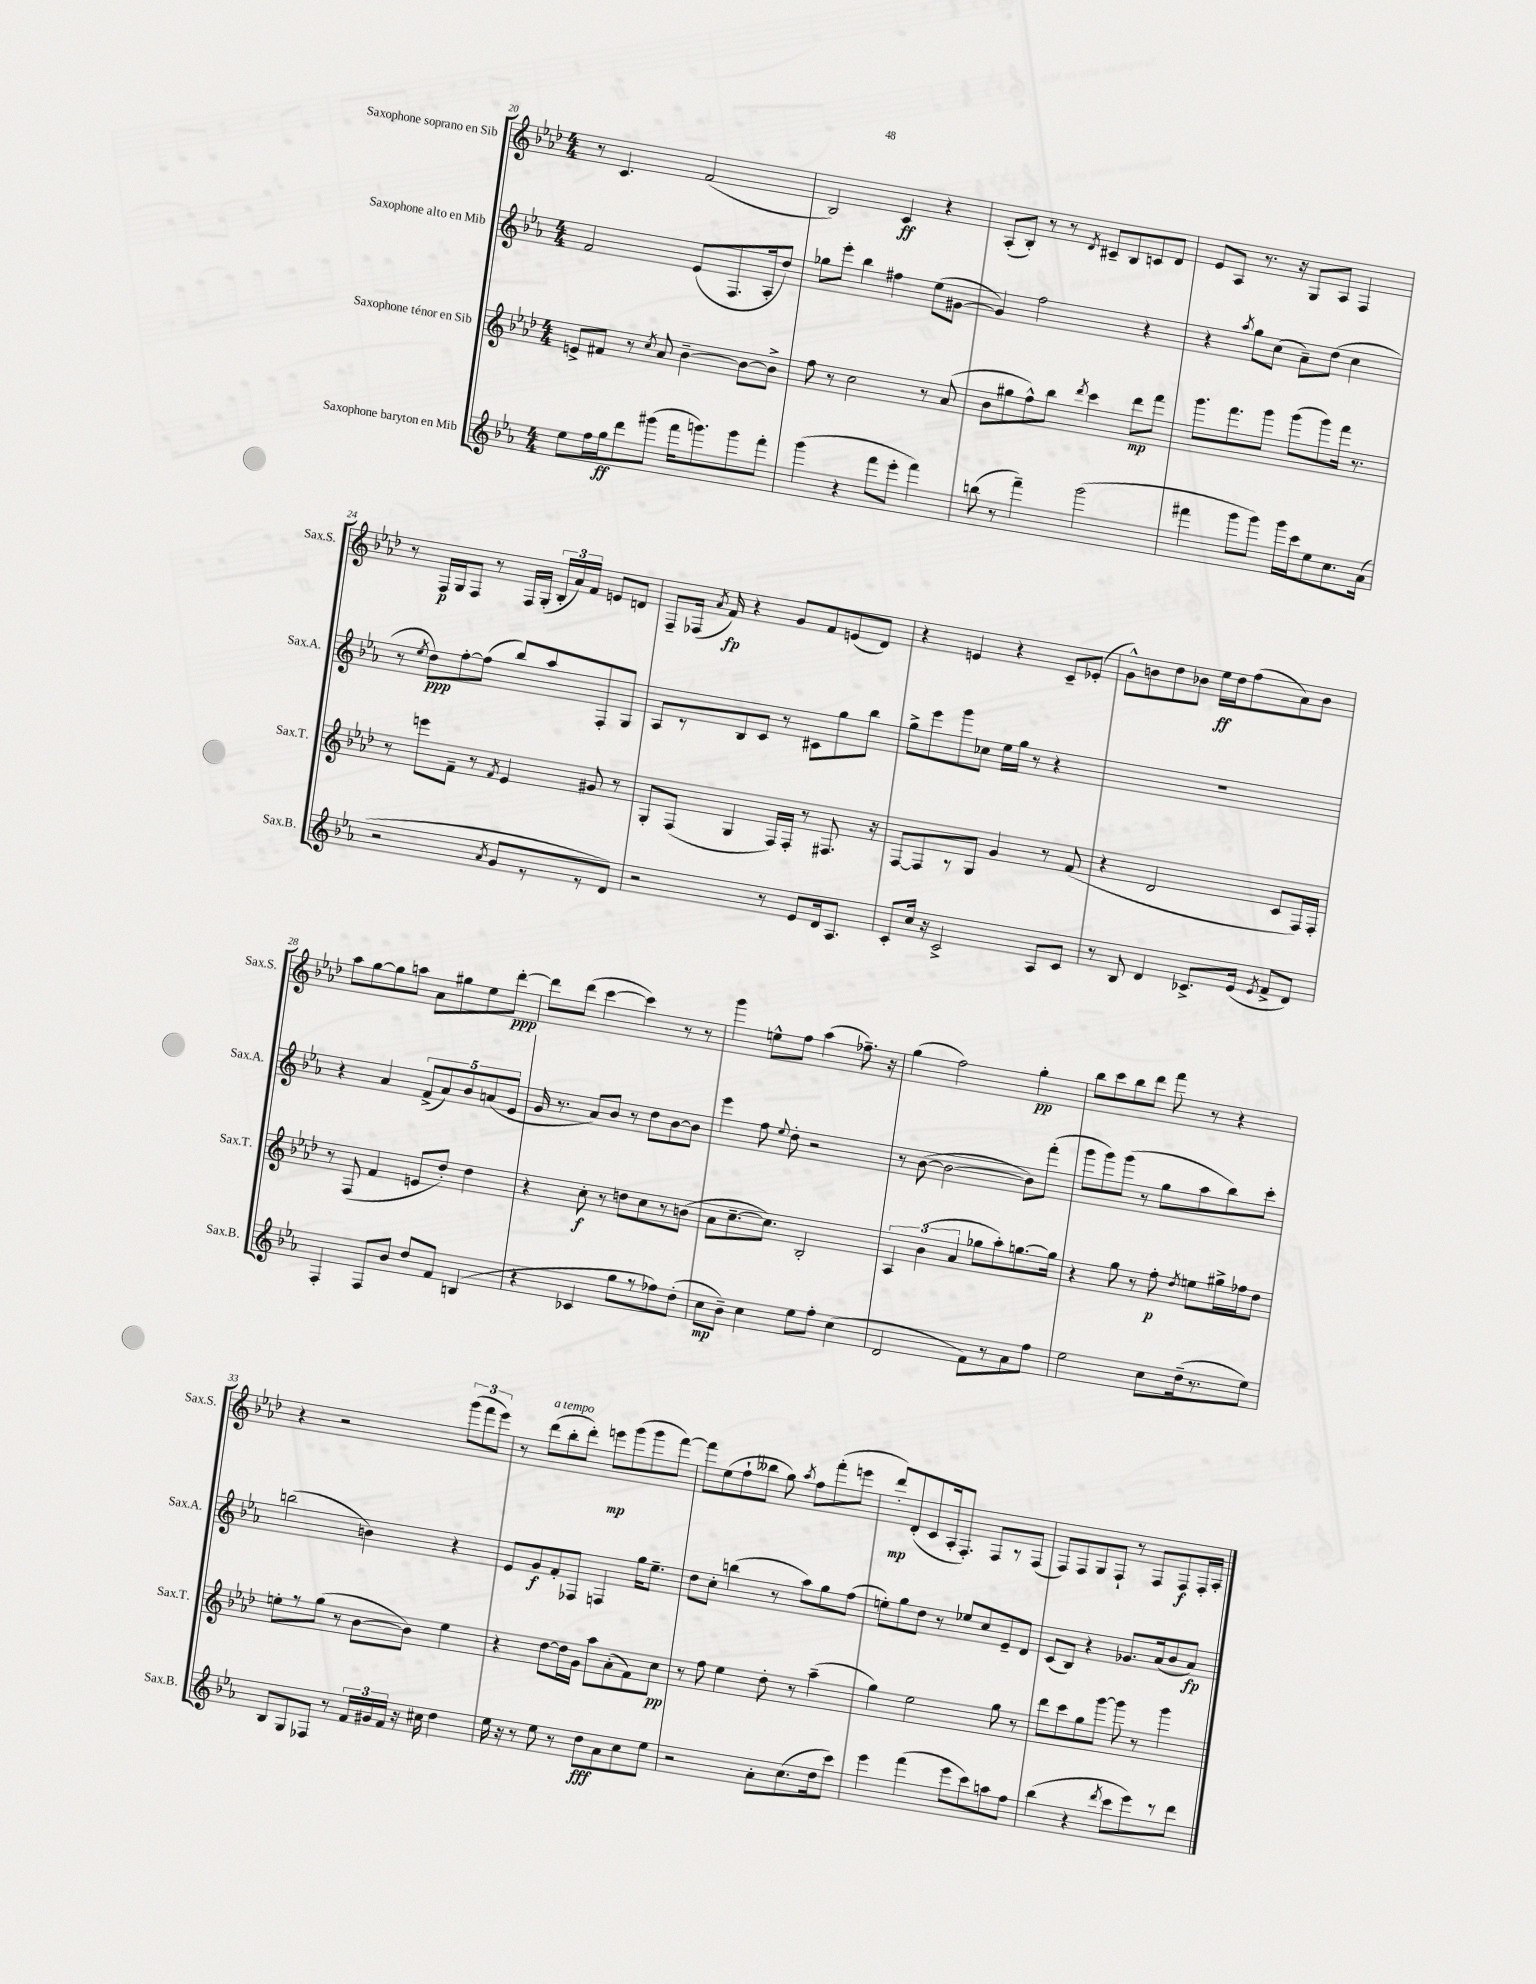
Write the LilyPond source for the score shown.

<<
\new StaffGroup <<
\new Staff = "s0" \with { instrumentName = "Saxophone soprano en Sib" shortInstrumentName = "Sax.S." } {
    \clef treble \key aes \major \numericTimeSignature \time 4/4
    \autoBeamOff r8 c'4. f'2( |
    bes2) c'4\ff r4 |
    aes8[-.( bes8]-.) r8 r8 \acciaccatura { des'8 } cis'8[-- bes8 c'8 des'8] |
    ees'8[ aes8] r8. r16 g8[ aes8] f4 |
    r8 f16[\p g16 f8] r8 f16[ g16]-.( \tuplet 3/2 { bes16[-. aes'16) f'16] } e'8[ d'8] |
    f8[-- fes16]( \acciaccatura { aes'8 } f'16\fp) r4 g'8[ f'8 e'8( des'8]) |
    r4 e'4 r4 c'8[-- ees'8]-.( |
    g'8[-^) b'8 des''8 bes'8] ees''16[\ff des''16 f''8( aes'8) bes'8] |
    aes''8[ g''8~ g''8 a''8] aes'8[ gis''8 ees''8 des'''8]~-.\ppp |
    des'''8[ des'''8]( c'''4~ c'''4) r8 r8 |
    g'''4 e''8[-^ f''8] aes''4( fes''8.--) r16 |
    g''4( f''2) g''4-.\pp |
    bes''8[ c'''8 bes''8 des'''8] f'''8 r8 r4 |
    r4 r2 \tuplet 3/2 { g'''8[( f'''8 ees'''8]) } |
    r8 des'''8[^\markup { \italic "a tempo" }( bes''8-. des'''8]-.) e'''8[\mp g'''8( g'''8 f'''8]~) |
    f'''8[ ees''8( f''8-! beses''8] g''8) \acciaccatura { aes''8 } f''8[ f'''8-.( e'''8] |
    des'''8[-.\mp) des'8-.( c'8 aes16-. f8.]-.) f8[ r8 f8]( |
    f8[) f8 g8 f8]-! r8 f8[ f8\f f16-. aes16]-. \bar "|." |
}
\new Staff = "s1" \with { instrumentName = "Saxophone alto en Mib" shortInstrumentName = "Sax.A." } {
    \clef treble \key ees \major \numericTimeSignature \time 4/4
    \autoBeamOff f'2 ees'8[( f8. aes16-. d''8]) |
    ges''8[ ees'''8]-. bes''4 fis''4 ees''8[( gis'8]~ |
    gis'4) f''2 r4 |
    r4 \acciaccatura { aes''8 } g''8[ c''8]( aes'8[--) d''8]( c''4 |
    r8 \acciaccatura { ees''8 } d''8[\ppp) f''8~-. f''8]( bes''8[) aes''8 f8-. g8] |
    aes8[ r8 bes8 c'8] r8 cis'8[ g''8 bes''8] |
    g''8[-> ees'''8 g'''8 ces''8] ees''16[ g''16] r8 r4 |
    R1 |
    r4 aes'4 \tuplet 5/4 { f'8[->( aes'8) bes'8 a'8( ees'8] } |
    g'16 r8. aes'8[) bes'8] r8 d''8[ bes'8~ bes'8] |
    ees'''4 f''8 \appoggiatura { ees''8 } d''8-. r2 |
    r8 bes'8~( bes'2~ bes'8[) f'''8]-.( |
    g'''8[ g'''8) g'''8]( r8 g''8[ aes''8 bes''8) c'''8]-. |
    b''2( b'4) r4 |
    ees'8[ g'8\f f'8-. fes8] f4 g''16[ ees''8.]-- |
    d''8[ c''8]-. b''4( r8 aes''8[) g''8 f''8]( |
    e''8[-.) g''8 d''8] r8 ees''8[ c''8 ees'8-- d'8] |
    c'8[( bes8]) r4 ges'8.[ aes'16( bes'8 aes'8]\fp) \bar "|." |
}
\new Staff = "s2" \with { instrumentName = "Saxophone ténor en Sib" shortInstrumentName = "Sax.T." } {
    \clef treble \key aes \major \numericTimeSignature \time 4/4
    \autoBeamOff e'8[-> fis'8] r8 \acciaccatura { c''8 } aes'8 bes'4~-- bes'8[~ bes'8]-> |
    f''8 r8 c''2 r8 aes'8( |
    bes'8[ gis''8 f''8-^) bes''8] \acciaccatura { des'''8 } c'''4 des'''8[\mp f'''8] |
    g'''8.[ f'''8. g'''8] g'''8[( g'''8) f'''16] r8. |
    r8 e'''8[ f'8]-- r8 \acciaccatura { f'8 } ees'4 gis'8 r8 |
    g8[-. f8]( g4 f16[) f16]-. r8 fis8. r16 |
    f8[~ f8 r8 g8] g'4 r8 f'8( |
    r4 des'2 c'8[ f16) f16]-. |
    r8 f8( f'4 e'8[ des''8]-.) des''4 |
    r4 c''8-.\f r8 d''8[ c''8 r8 b'8]( |
    aes'8[ c''8.~-- c''8.]) bes2-. |
    \tuplet 3/2 { aes4 bes'4( aes'4 } ges''8[ aes''8-.) g''8.~ g''16] |
    r4 g''8 r8 f''8-.\p \acciaccatura { des''8 } e''8[ gis''16-> fes''16 des''8] |
    e''8[-. r8 g''8]( r8 bes'8[~ bes'8]) e''4 |
    r4 des''8[~ des''16 g'16] aes''8[ aes'8-.( f'8) c''8]\pp |
    r8 f''8 ees''4 des''8-. r8 aes''4--( |
    g''4) ees''2 g''8 r8 |
    des'''8[ c'''8 g''8 g'''8]~ g'''8 r8 g'''4 \bar "|." |
}
\new Staff = "s3" \with { instrumentName = "Saxophone baryton en Mib" shortInstrumentName = "Sax.B." } {
    \clef treble \key ees \major \numericTimeSignature \time 4/4
    \autoBeamOff ees''8[ f''16 g''16\ff d'''8 gis'''8]( f'''16[ g'''8.) g'''8 f'''8]-. |
    g'''4( r4 f'''8[ ees'''8]-. f'''4) |
    b''8( r8 f'''4--) g'''2( |
    fis'''4 g'''8[ g'''8]) g'''16[ c'''16 ees''8 c''8. aes'16]( |
    r2 \acciaccatura { aes'8 } g'8[ r8 r8 d'8]) |
    r2 r8 ees'8[ d'16 aes8.] |
    c'8[-. c''16] r16 c'2-> aes8[ c'8] |
    r8 bes8 d'4 ces'8.[-> ees'16]( \acciaccatura { ees'8 } f'8[-> d'8]) |
    f4-. f8[ bes'8] d''8[ f'8] b4( |
    r4 ces'4 g''8[ r8 fes''8) d''8]-.( |
    c''8[\mp bes'8]--) c''4 ees''8[ f''8]-. c''4( |
    d'2 f'8[) r8 aes'8 f''8] |
    ees''2 c''8[ d''16--( r8. ees''8]) |
    bes8[ g8 fes8] r8 \tuplet 3/2 { f'16[ gis'16 f'16] } r16 cis''16 d''4 |
    ees''16 r16 r8 ees''8 r8 d''8[\fff aes'8 c''8 ees''8] |
    r2 aes'8[-. c''8.( d''16 c'''8]) |
    ees'''4 f'''4( ees'''8[ c'''8) a''8 f''8] |
    bes''4( r4 \acciaccatura { d'''8 } c'''8[ ees'''8) r8 d'''8] \bar "|." |
}
>>
>>
\layout { \context { \Score currentBarNumber = #20 } }
